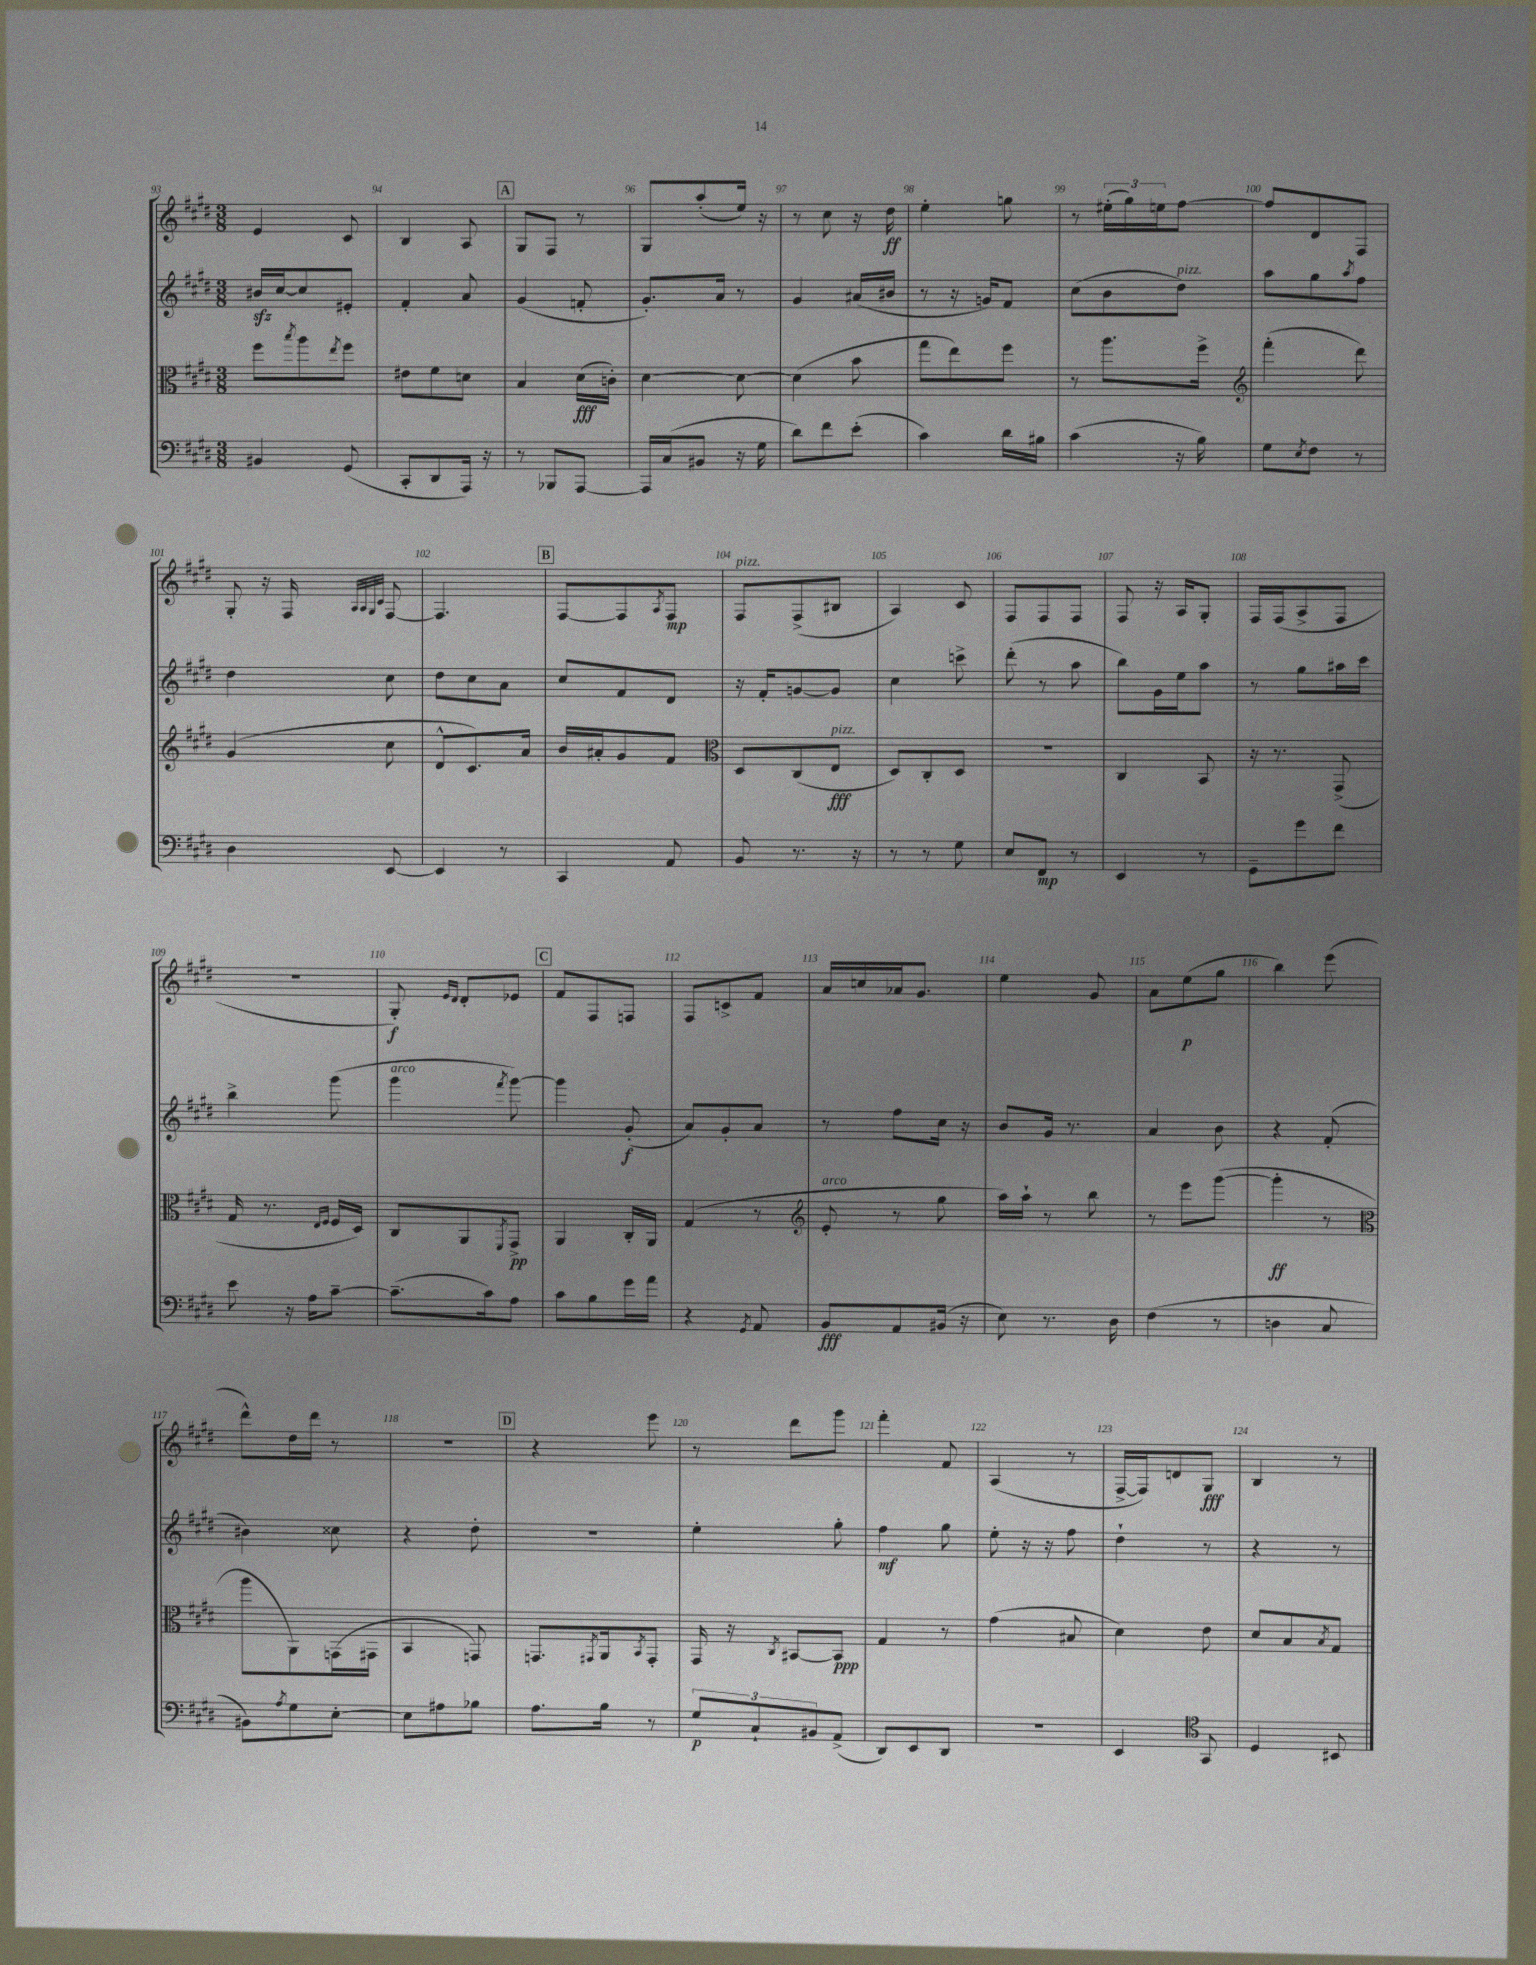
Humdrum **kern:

**kern	**kern	**kern	**kern
*staff4	*staff3	*staff2	*staff1
*clefF4	*clefC3	*clefG2	*clefG2
*k[f#c#g#d#]	*k[f#c#g#d#]	*k[f#c#g#d#]	*k[f#c#g#d#]
*M3/8	*M3/8	*M3/8	*M3/8
4BB#	8ff#	16b#	4e
.	.	[16cc#	.
.	8qbb	.	.
.	8aa	8cc#]	.
.	8qee	.	.
(8GG#	8ff#	8e#'	8c#
=	=	=	=
8CC#'	8e#	4f#'	4B
8DD#	8f#	.	.
16AAA)	8d	8a	8A
16r	.	.	.
=	=	=	=
8r	4B	(4g#	8G#
8BBB-	.	.	8F#
[8AAA	(16d#	8f'	8r
.	16c')	.	.
=	=	=	=
16AAA]	[4d#	8.g#')	8G#
(16C#	.	.	.
8BB#	.	.	(8aa'
.	.	16a	.
16r	8d#_	8r	16ee)
16G#	.	.	16r
=	=	=	=
8d#)	(4d#]	4g#	8r
8f#	.	.	8cc#
(8e'	8b	(16a#	16r
.	.	16b#	16dd#
=	=	=	=
4c#)	8gg#	8r	4ee'
.	8ee)	16r	.
.	.	16g)	.
16d#	8ff#	8f#	8gg
16B#	.	.	.
=	=	=	=
(4c#	8r	(8cc#	8r
.	8.aa	8b	(24ee#'
.	.	.	24gg#)
.	.	.	24ee
16r	.	8dd#)	[8ff#
16B)	16ff#^	.	.
=	=	=	=
*	*clefG2	*	*
8G#	(4fff#'	8aa	8ff#]
8qE	.	.	.
8F#	.	8gg#	8d#
.	.	8qaa	.
8r	8ddd#)	8ff#	8F#
=	=	=	=
4D#	(4g#	4dd#	8G#'
.	.	.	16r
.	.	.	16F#
.	.	.	32qqA
.	.	.	32qqA
.	.	.	32qqG#
.	.	.	32qqc#
[8EE	8cc#	8cc#	[8F#
=	=	=	=
4EE]	8d#^^	8dd#	4.F#]
.	8.c#)	8cc#	.
8r	.	8a	.
.	16a	.	.
=	=	=	=
4CC#	16b	8cc#	[8F#
.	16a#'	.	.
.	8g#	8f#	8F#]
.	.	.	8qA
8AA	8f#	8d#	8F#
=	=	=	=
*	*clefC3	*	*
8BB	8D#	16r	8F#
.	.	16f#'	.
8.r	(8C#	[8g	(8F#^
.	8E	8g]	8B#
16r	.	.	.
=	=	=	=
8r	8D#)	4cc#	4A)
8r	8C#'	.	.
8G#	8D#	8ccc^	8c#
=	=	=	=
8E	4.r	(8ddd#'	8F#
8FF#	.	8r	8F#
8r	.	8aa	8F#
=	=	=	=
4EE	4C#	8bb)	8F#
.	.	16g#	16r
.	.	16ee	16A
8r	8BB	8aa	8G#'
=	=	=	=
8GG#~	16r	8r	16F#
.	8.r	.	(16F#
8g#	.	8gg#	8A^
8f#	(8GG#^	16aa#	8F#
.	.	16ccc#	.
=	=	=	=
8e	16G#	4bb^	4.r
.	8.r	.	.
16r	.	.	.
16A	.	.	.
.	16qqE	.	.
.	16qqF#	.	.
[8c#~	16F#	(8ggg#	.
.	16D#)	.	.
=	=	=	=
(8.c#~]	8C#	4ggg#	8G#')
.	.	.	16qqe
.	.	.	16qqd#
.	8AA	.	8d#'
16c#)	.	.	.
.	8qFF#	8qfff#	.
8A	8GG#^	[8ggg#)	8e-
=	=	=	=
8c#	4AA	4ggg#]	8f#
8B	.	.	8F#
16g#	16C#'	(8g#'	8F
16a	16AA	.	.
=	=	=	=
4r	(4G#	8a)	8F#
.	.	8g#'	8c^
8qGG#	.	.	.
8AA	8r	8a	8f#
=	=	=	=
*	*clefG2	*	*
8BB	8e'	8r	16a
.	.	.	16cc
8AA	8r	8ff#	16a-
.	.	.	8.g#
(16BB#	8gg#	16cc#	.
16r	.	16r	.
=	=	=	=
8E)	16aa)	8b	4ee
.	16aa`	.	.
8.r	8r	16g#	.
.	.	8.r	.
.	8bb	.	8g#
16D#	.	.	.
=	=	=	=
(4F#	8r	4a	8a
.	8eee	.	(8ee
8r	([8ggg#	8b	8gg#
=	=	=	=
4D	4ggg#']	4r	4bb)
8C#	8r	(8f#'	(8eee
=	=	=	=
*	*clefC3	*	*
8BB#)	8aa	4b#)	8ddd#^^)
8qA	.	.	.
8G#	8AA)	.	16dd#
.	.	.	16ddd#
[8E'	(16GG	8cc##	8r
.	16GG#	.	.
=	=	=	=
8E]	4BB	4r	4.r
8A#	.	.	.
8B-	8GG)	8dd#'	.
=	=	=	=
8.A	8.GG	4.r	4r
.	8qGG#	.	.
16B	16AA	.	.
.	8qBB	.	.
8r	8GG#'	.	8eee
=	=	=	=
12G#	16GG#	4ee'	8r
.	16r	.	.
12C#`	.	.	.
.	8qC#	.	.
.	[8BB#	.	8ddd#
12BB#	.	.	.
(8AA^	8BB#]	8gg#'	8ggg#
=	=	=	=
8DD#)	4G#	4ff#	4fff#'
8EE	.	.	.
8DD#	8r	8gg#	8f#
=	=	=	=
4.r	(4g#	8ee'	(4A
.	.	16r	.
.	.	16r	.
.	8B#	8ff#	8r
=	=	=	=
4EE	4d#)	4dd#`	[16F#^
.	.	.	16F#])
.	.	.	8d
*clefC4	*	*	*
8GG#	8e	8r	8G#
=	=	=	=
4D#	8d#	4r	4B
.	8B	.	.
.	8qB	.	.
8BB#	8G#	8r	8r
==	==	==	==
*-	*-	*-	*-
